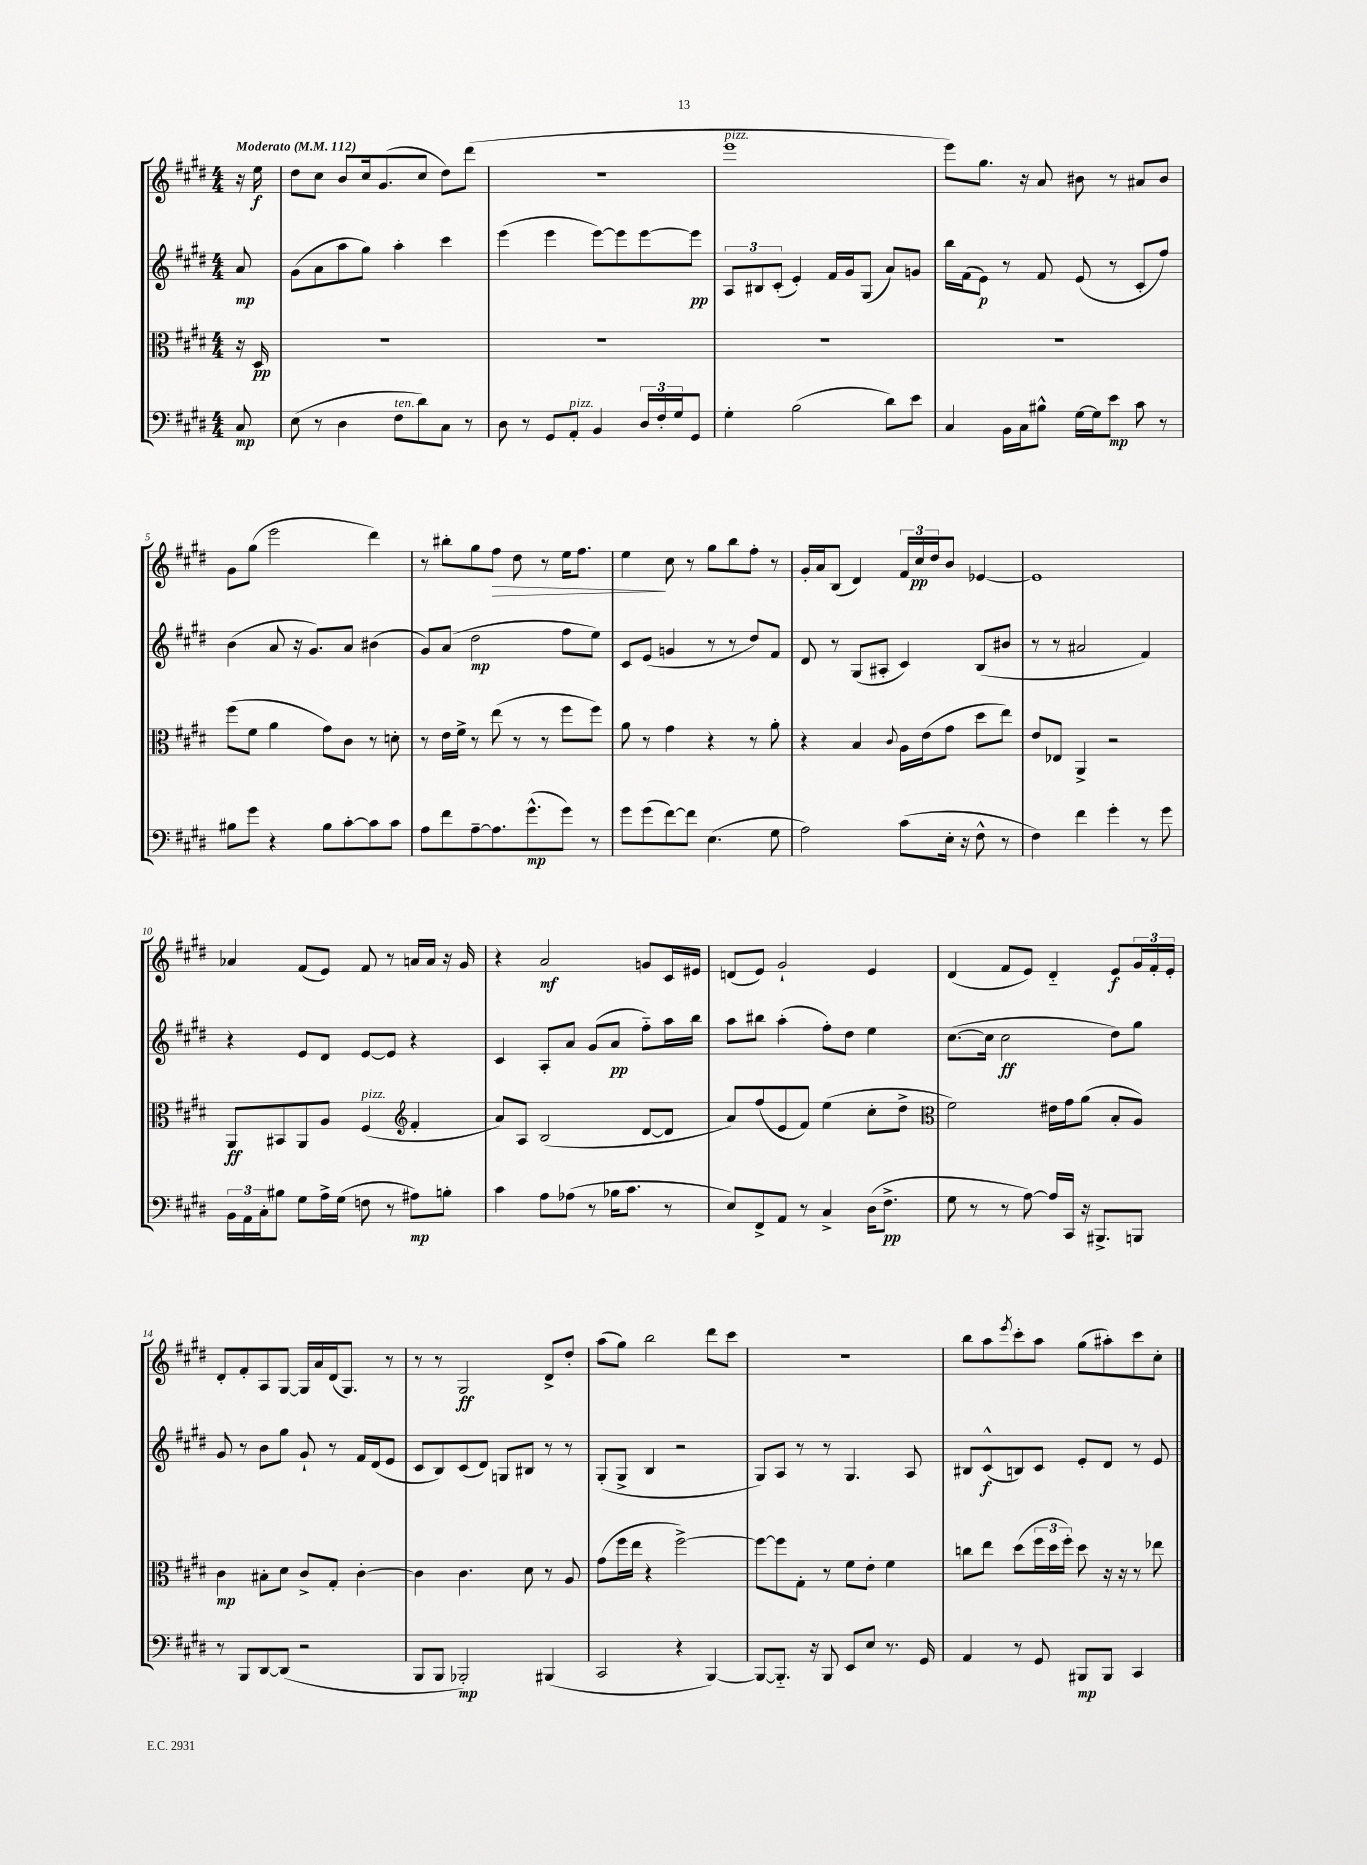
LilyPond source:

<<
\new StaffGroup <<
\new Staff = "s0" {
    \clef treble \key e \major \numericTimeSignature \time 4/4 \partial 8 \tempo "Moderato" 4 = 112
    r16 e''16\f |
    dis''8 cis''8 b'8 cis''16 gis'8.( cis''8 dis''8) dis'''8( |
    R1 |
    e'''1^\markup { \italic "pizz." } |
    e'''8) gis''8. r16 a'8 bis'8 r8 ais'8 bis'8 |
    gis'8 gis''8( e'''2 dis'''4) |
    r8 bis''8-. gis''8 fis''8\> dis''8 r8 e''16 fis''8. |
    e''4\! cis''8 r8 gis''8 b''8 fis''8-. r8 |
    gis'16-. a'16 b8( dis'4) \tuplet 3/2 { fis'16 cis''16\pp dis''16 } b'8 ees'4~ |
    ees'1 |
    aes'4 fis'8( e'8) fis'8 r8 a'16 a'16 r16 gis'16 |
    r4 a'2\mf g'8 cis'16 eis'16 |
    d'8( e'8) gis'2-! e'4 |
    dis'4( fis'8 e'8) dis'4-_ e'8\f \tuplet 3/2 { gis'16 fis'16-. e'16-. } |
    dis'8-. fis'8-. a8 gis8~ gis16 a'16 dis'16( gis8.) r8 |
    r8 r8 gis2\ff dis'8-> dis''8-. |
    a''8( gis''8) b''2 dis'''8 cis'''8 |
    R1 |
    b''8 a''8 \acciaccatura { e'''8 } cis'''8-. a''8 gis''8( ais''8-.) cis'''8 cis''8-. \bar "|." |
}
\new Staff = "s1" {
    \clef treble \key e \major \numericTimeSignature \time 4/4 \partial 8
    a'8\mp |
    gis'8( a'8 a''8 gis''8) a''4-. cis'''4 |
    e'''4( e'''4 e'''8~) e'''8 e'''8~ e'''8\pp |
    \tuplet 3/2 { a8 bis8 cis'8-.( } e'4-.) fis'16 gis'16 gis8( a'8) g'8 |
    b''16 fis'16( e'8\p) r8 fis'8 e'8( r8 cis'8-. fis''8) |
    b'4( a'8 r16 gis'8.) a'8 bis'4( |
    gis'8) a'8( dis''2\mp fis''8 e''8) |
    cis'8 e'8( g'4 r8 r8 dis''8) fis'8 |
    dis'8 r8 gis8( ais8-. cis'4) b8( bis'8 |
    r8 r8 ais'2 fis'4) |
    r4 e'8 dis'8 e'8~ e'8 r4 |
    cis'4 a8-. a'8 gis'8( a'8\pp fis''8-_) a''16 b''16 |
    a''8 bis''8 a''4-.( fis''8-.) dis''8 e''4 |
    cis''8.~( cis''16 cis''2\ff dis''8) gis''8 |
    gis'8 r8 b'8 gis''8 gis'8-! r8 fis'16 dis'16( e'8 |
    cis'8 b8) cis'8( dis'8) g8 bis8 r8 r8 |
    gis8-.( gis8-> b4 r2 |
    gis8) a8 r8 r8 gis4. a8 |
    bis8 cis'8-^\f( b8) cis'8 e'8-. dis'8 r8 e'8 \bar "|." |
}
\new Staff = "s2" {
    \clef alto \key e \major \numericTimeSignature \time 4/4 \partial 8
    r16 dis16\pp |
    R1 |
    R1 |
    R1 |
    R1 |
    fis''8( fis'8 a'4 gis'8) cis'8 r8 d'8-. |
    r8 e'16 fis'16-> r8 e''8( r8 r8 fis''8 fis''8) |
    a'8 r8 gis'4 r4 r8 a'8-. |
    r4 b4 \appoggiatura { cis'8 } a16 e'16( gis'8 dis''8 e''8) |
    e'8 ees8 a,4-> r2 |
    a,8\ff bis,8 a,8 a8 fis4^\markup { \italic "pizz." }( \clef treble fis'4-. |
    a'8) a8 b2( dis'8~ dis'8 |
    a'8) fis''8( e'8 fis'8) e''4( cis''8-. dis''8-> |
    \clef alto fis'2) eis'16 gis'16 a'8( b8-. a8) |
    cis'4\mp bis8-. dis'8 cis'8-> gis8-. cis'4~-. |
    cis'4 cis'4. dis'8 r8 a8 |
    gis'8( fis''16 e''16 r4 fis''2~->) |
    fis''8~ fis''8 gis8-. r8 fis'8 e'8-. fis'4 |
    c''8 e''8 dis''8( \tuplet 3/2 { fis''16 dis''16 fis''16-.) } dis''8 r16 r16 r8 ees''8 \bar "|." |
}
\new Staff = "s3" {
    \clef bass \key e \major \numericTimeSignature \time 4/4 \partial 8
    cis8\mp |
    e8( r8 dis4 fis8^\markup { \italic "ten." } dis'8) cis8 r8 |
    dis8 r8 gis,8 a,8-.^\markup { \italic "pizz." } b,4 \tuplet 3/2 { dis16 fis16-. gis16 } gis,8 |
    gis4-. b2( dis'8) e'8 |
    cis4 b,16 cis16 bis8-^ gis16~ gis16 e'8\mp cis'8 r8 |
    bis8 gis'8 r4 bis8 cis'8~-. cis'8 cis'8 |
    a8 fis'8 a8~-- a8. gis'8.-^\mp( gis'8) r8 |
    gis'8 gis'8( fis'8~) fis'8 e4.( gis8 |
    a2) cis'8( e16-. r16 fis8-^ r8 |
    fis4) fis'4 gis'4-. r8 gis'8 |
    \tuplet 3/2 { b,16 a,16 cis16-. } bis8 gis8 a16-> gis16( f8 r8 ais8\mp) b8-. |
    cis'4 a8 aes8( r8 bes16 cis'8. r8 |
    e8) fis,8-> a,8 r8 cis4-> dis16( fis8.->\pp |
    gis8 r8 r8 a8~) a16 cis,16 r16 bis,,8.-> b,,8 |
    r8 b,,8 dis,8~ dis,8( r2 |
    b,,8 b,,8 bes,,2-.\mp) bis,,4( |
    cis,2 r4 b,,4~) |
    b,,8~ b,,8.-_ r16 b,,8 e,8 e8 r8. gis,16 |
    a,4 r8 gis,8 bis,,8\mp bis,,8 cis,4 \bar "|." |
}
>>
>>
